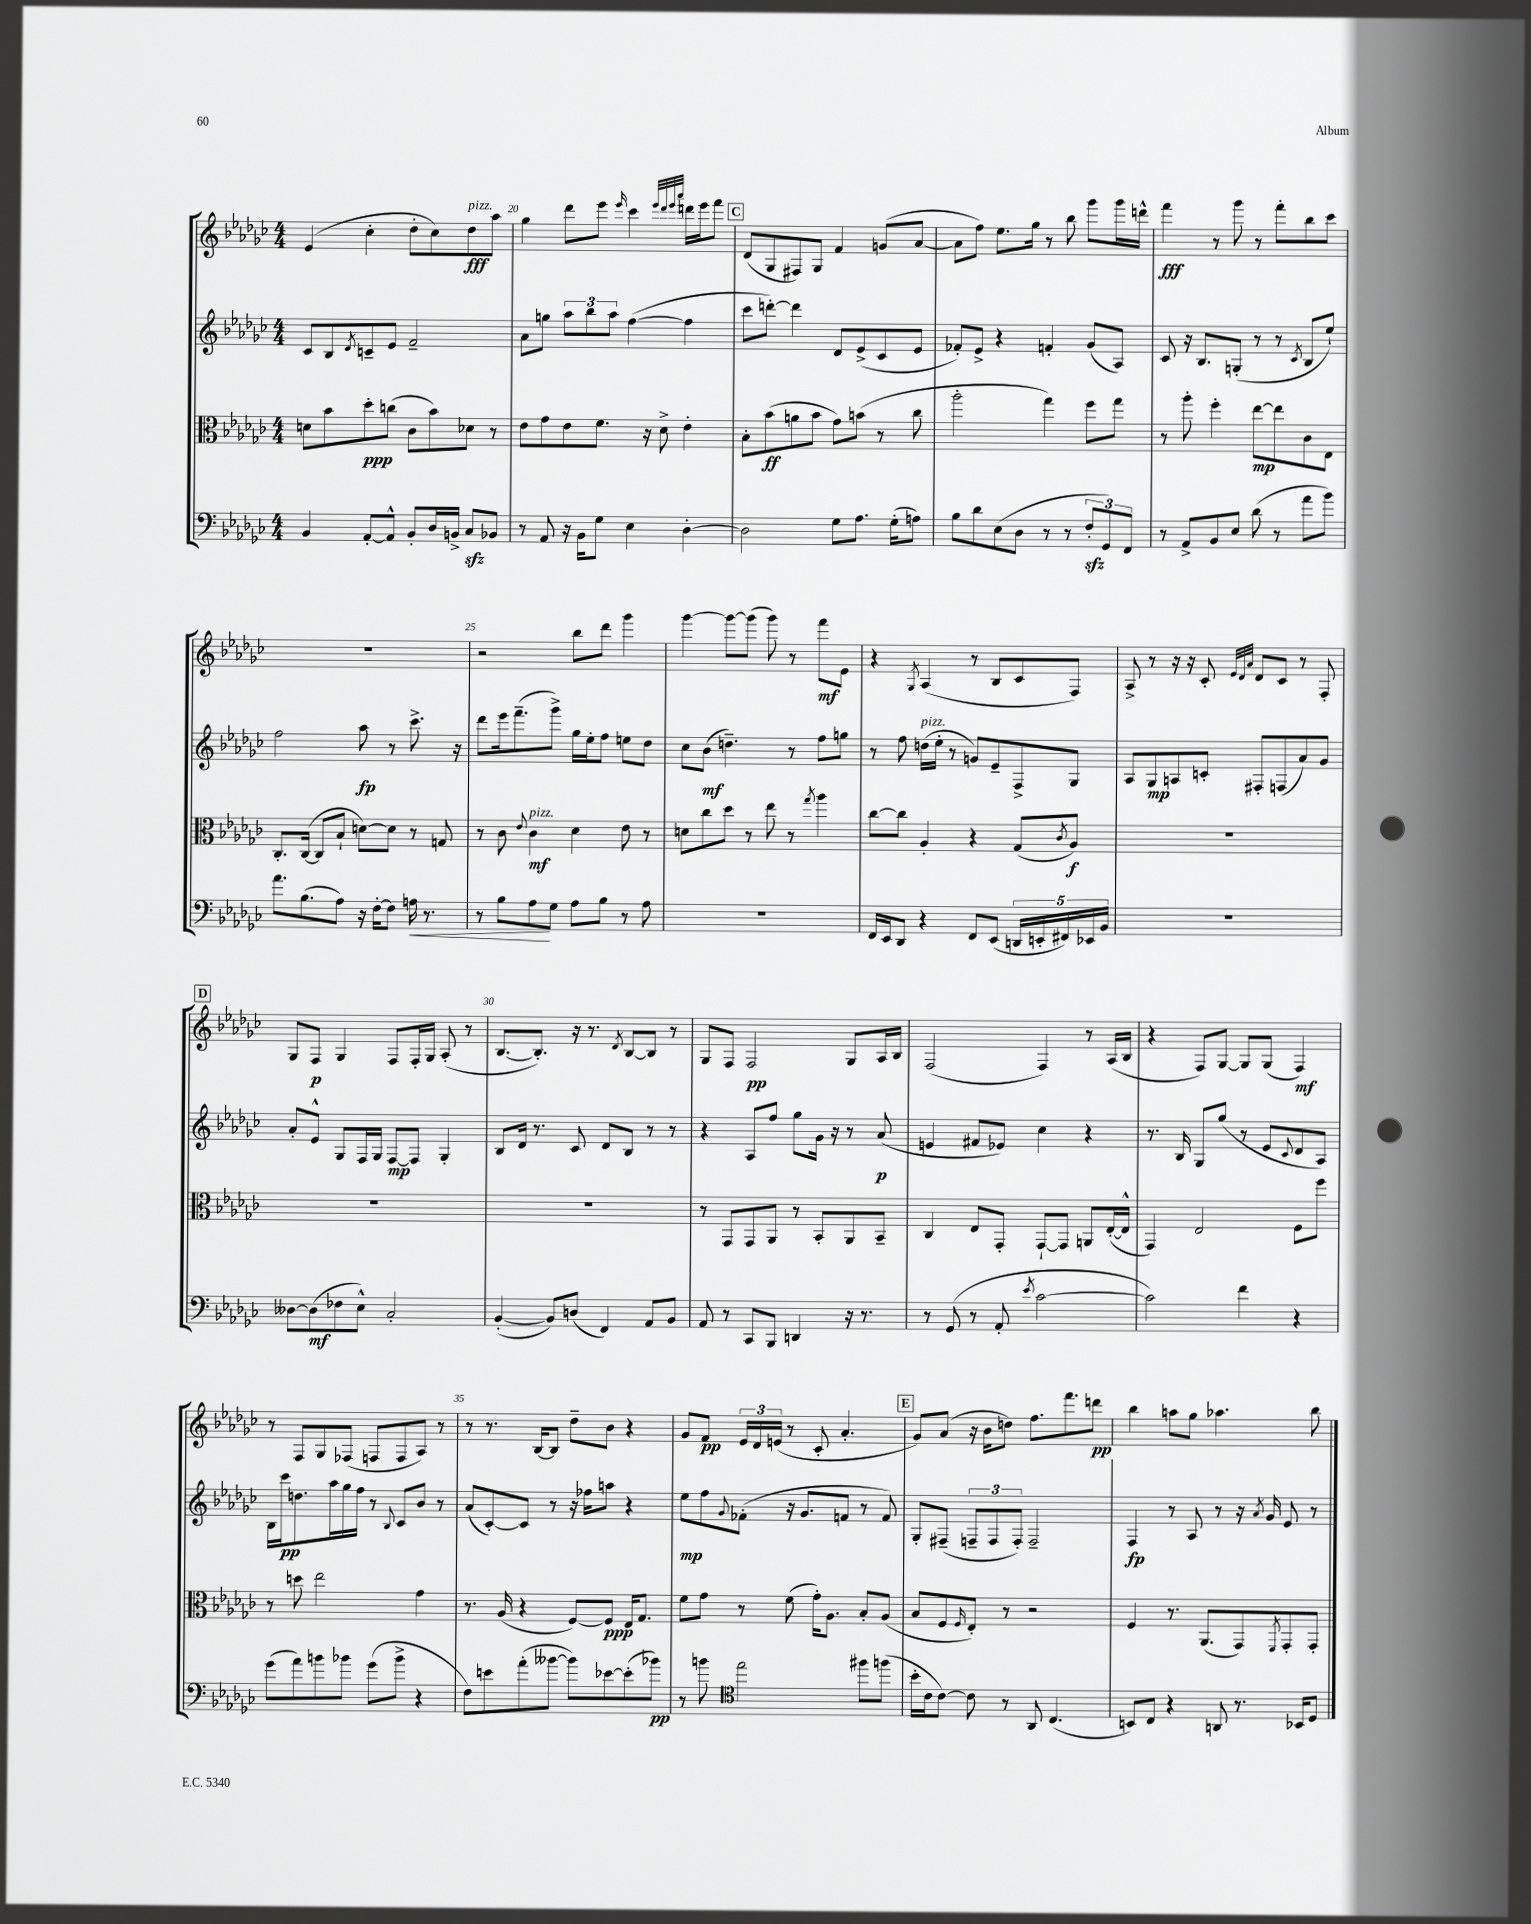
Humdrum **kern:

**kern	**kern	**kern	**kern
*staff4	*staff3	*staff2	*staff1
*clefF4	*clefC3	*clefG2	*clefG2
*k[b-e-a-d-g-c-]	*k[b-e-a-d-g-c-]	*k[b-e-a-d-g-c-]	*k[b-e-a-d-g-c-]
*M4/4	*M4/4	*M4/4	*M4/4
4BB-	8d	8c-	(4e-
.	8b-	8B-	.
.	.	8qd-	.
[8AA-'	8dd-'	8c~	4cc-'
8AA-^^]	(8cc	8e-	.
8BB-'	8c-	2f~	8dd-'
16D-	8b-)	.	8cc-)
16BB^	.	.	.
8C-	8d-	.	8dd-
8BB-	8r	.	8aa-
=	=	=	=
8r	8e-	8a-	4gg-
8AA-	8g-	8gg	.
16r	8e-	12aa-	8ddd-
16BB-	.	.	.
.	.	12bb-	.
8G-	8.f	.	8eee-
.	.	12aa-	.
.	.	.	16qqeee-
4E-	.	([4ff	4ccc-
.	16r	.	.
.	8d-^	.	.
.	.	.	32qqeee-
.	.	.	32qqddd-
.	.	.	32qqeee-
.	.	.	32qqaaa-
[4D-'	4e-'	4ff]	16ddd
.	.	.	16eee-
.	.	.	8fff
=	=	=	=
2D-]	8B-'	8ccc-	(8d-
.	(8b-	[8ddd')	8G-
.	8a	4ddd]	8F#)
.	8b-	.	8G-
8G-	8g-)	8d-	4f
8.A-	(8b	(8e-^	.
.	8r	8c-	(8g
(16G-'	.	.	.
8A)	8cc-	8e-	[8a-
=	=	=	=
8B-	2aa-'	8f-')	8a-]
8d-	.	8e-^	8ff)
(8E-	.	4r	8.ee-
8D-	.	.	.
.	.	.	16gg-
8r	4gg-)	4f'	8r
8r	.	.	8bb-
12F'	8ff	(8g-	8ggg-
12GG-)	.	.	.
.	8gg-	8A-)	16ggg-
12FF	.	.	.
.	.	.	16ddd^^
=	=	=	=
8r	8r	8c-	4fff
8AA-^	8aa-'	16r	.
.	.	8.B-	.
8BB-	4ff'	.	8r
8E-	.	(8G'	8ggg-
(8d-	[8ee-	8r	8r
8r	8ee-]	8r	8fff'
.	.	8qc-	.
8a-	8c-	8B-	8bb-
8b-)	8E-	8ee-`)	8ccc-
=	=	=	=
8.a-	8.C-'	2ff	1r
(8.B-	([16C-	.	.
.	8C-]	.	.
8A-)	8B-`	.	.
16r	[8d)	8aa-	.
[16F'	.	.	.
8F]	8d]	8r	.
16A	8r	8.ccc-^	.
8.r	.	.	.
.	8G	.	.
.	.	16r	.
=	=	=	=
8r	8r	8ddd-	2r
8B-	8c-	16eee-	.
.	.	(8.fff~	.
.	8qqe-	.	.
8A-	4c-	.	.
8G-	.	8ggg-^)	.
8A-	4d-	16gg-	8bb-
.	.	16ee-'	.
8B-	.	8ff	8ddd-
8r	8e-	8ee	4ggg-
8A-	8r	8dd-	.
=	=	=	=
1r	8d	8cc-	[4ggg-
.	8cc-	(8b-	.
.	8dd-	4.dd~)	8ggg-_
.	8r	.	(8ggg-]
.	8ee-	.	8ggg-)
.	8r	8r	8r
.	8qgg-	.	.
.	4aa-	8ff	8fff
.	.	8gg	8e-
=	=	=	=
16FF	[8cc-	8r	4r
16EE-	.	.	.
8DD-	8cc-]	8ff	.
.	.	.	8qG-
4r	4A-'	(16dd	(4A-
.	.	16ee-'	.
.	.	8r	.
8FF	4r	8g)	8r
(8EE-	.	8e-~	8B-
20DD	(8G-	8F^	8c-
20EE'	.	.	.
20FF#)	.	.	.
.	8qc-	.	.
.	8A-)	8G-	8F)
20EE-	.	.	.
20BB-	.	.	.
=	=	=	=
1r	1r	8A-	8A-^
.	.	8G-	8r
.	.	8A	16r
.	.	.	16r
.	.	8c'	8c-'
.	.	.	32qqe-
.	.	.	32qqd-
.	.	.	32qqa-
.	.	8F#'	8d-
.	.	(8F	8c-
.	.	8a-)	8r
.	.	8g-	8F'
=	=	=	=
[8D--	1r	8a-'	8G-
(8D--]	.	8e-^^	8F
8F-	.	8G-	4G-
8E-^^)	.	16F	.
.	.	16G-	.
2C-'	.	[8F	8F
.	.	8F]	16F'
.	.	.	16G-
.	.	4G-'	(8A-'
.	.	.	8r
=	=	=	=
([4BB-'	1r	8B-	[8.B-
.	.	16d-	.
.	.	8.r	8.B-'])
8BB-])	.	.	.
(8D	.	8c-	16r
.	.	.	8.r
4FF)	.	8d-	.
.	.	.	8qd-
.	.	8B-	[8B-
8AA-	.	8r	8B-]
8BB-	.	8r	8r
=	=	=	=
8AA-	8r	4r	8G-
8r	8GG-	.	8F
8CC-	8GG-	8A-	2F
8BBB-	8AA-	8ff	.
4DD	8r	8gg-	.
.	8BB-'	16g-	.
.	.	16r	.
16r	8AA-	8r	8G-
8.r	.	.	.
.	8BB-~	(8a-	16A-
.	.	.	16B-
=	=	=	=
8r	4C-	4e	(2F
(8GG-	.	.	.
8r	8E-	8f#	.
8AA-'	8GG-'	8e-)	.
8qe-	.	.	.
[2c-	[8GG-`	4cc-	4F)
.	8GG-]	.	.
.	8AA	4r	8r
.	([16E-'	.	(16A-
.	16E-^^]	.	16B-
=	=	=	=
2c-])	4GG-)	8.r	4r
.	.	16B-	.
.	2E-	8G-	8F)
.	.	(8gg-	[8G-
4f	.	8r	8G-]
.	.	8e-	(8G-
.	.	8qqc-	.
4r	8F	8d-	4F)
.	8ff	8A-)	.
=	=	=	=
(8g-	8r	16B-	8r
.	.	16ccc-	.
8a-)	8dd	8.dd	8F
8b	2ee-	.	8G-
.	.	16aa-	.
8b-	.	16gg-	(8F-
.	.	16ff	.
(8g-	.	8r	8F
.	.	8qqB-	.
8b-^	.	8c-	8F
4r	4g-	8b-	8A-)
.	.	8r	8r
=	=	=	=
8F)	8.r	(8a-	8r
8e	.	[8c-')	8.r
.	(16A-	.	.
(8a-'	4r	8c-]	.
.	.	.	[16B-
[8b--	.	8r	8B-]
8b--])	[8F)	16r	8dd-~
.	.	16ff-	.
[8e-	8F]	8aa	8b-
(8e-']	16E-	4r	4r
.	8.G-	.	.
8b-)	.	.	.
=	=	=	=
8r	8f	8ee-	8g-
8b	8g-	8ff	8f
*clefC4	*	*	*
.	.	8qqg-	.
2ee-	8r	(8f-'	24e-
.	.	.	24d-
.	.	.	(24e
.	(8f	16r	8r
.	.	8.g-	.
.	16g-')	.	8c-'
.	8.A-	.	.
.	.	8f	4.a-'
8ff#	8B-'	8r	.
(8ff	(8A-	8f)	.
=	=	=	=
16b-'	8B-	8G-'	8g-)
16c-	.	.	.
[8c-)	8F	(8F#~	(8a-
.	16qqF	.	.
8c-]	8E-')	12F~	16r
.	.	.	16b-
.	.	12F	.
8r	8r	.	8dd)
.	.	12F')	.
8AA-	2r	2F~	8.ff
(4.C-	.	.	.
.	.	.	8.fff
.	.	.	8ddd
=	=	=	=
8BB)	4F	4F	4bb-
8C-	.	.	.
4r	8.r	8r	8aa
.	.	8A-	8gg-
.	(8.AA-	.	.
8AA	.	8r	4.aa-
8.r	8GG-)	16r	.
.	.	8qa-	.
.	.	16g-	.
.	8qFF	.	.
.	8GG-'	8e-	.
16BB-	.	.	.
8D-	8GG-'	8r	8bb-
==	==	==	==
*-	*-	*-	*-
